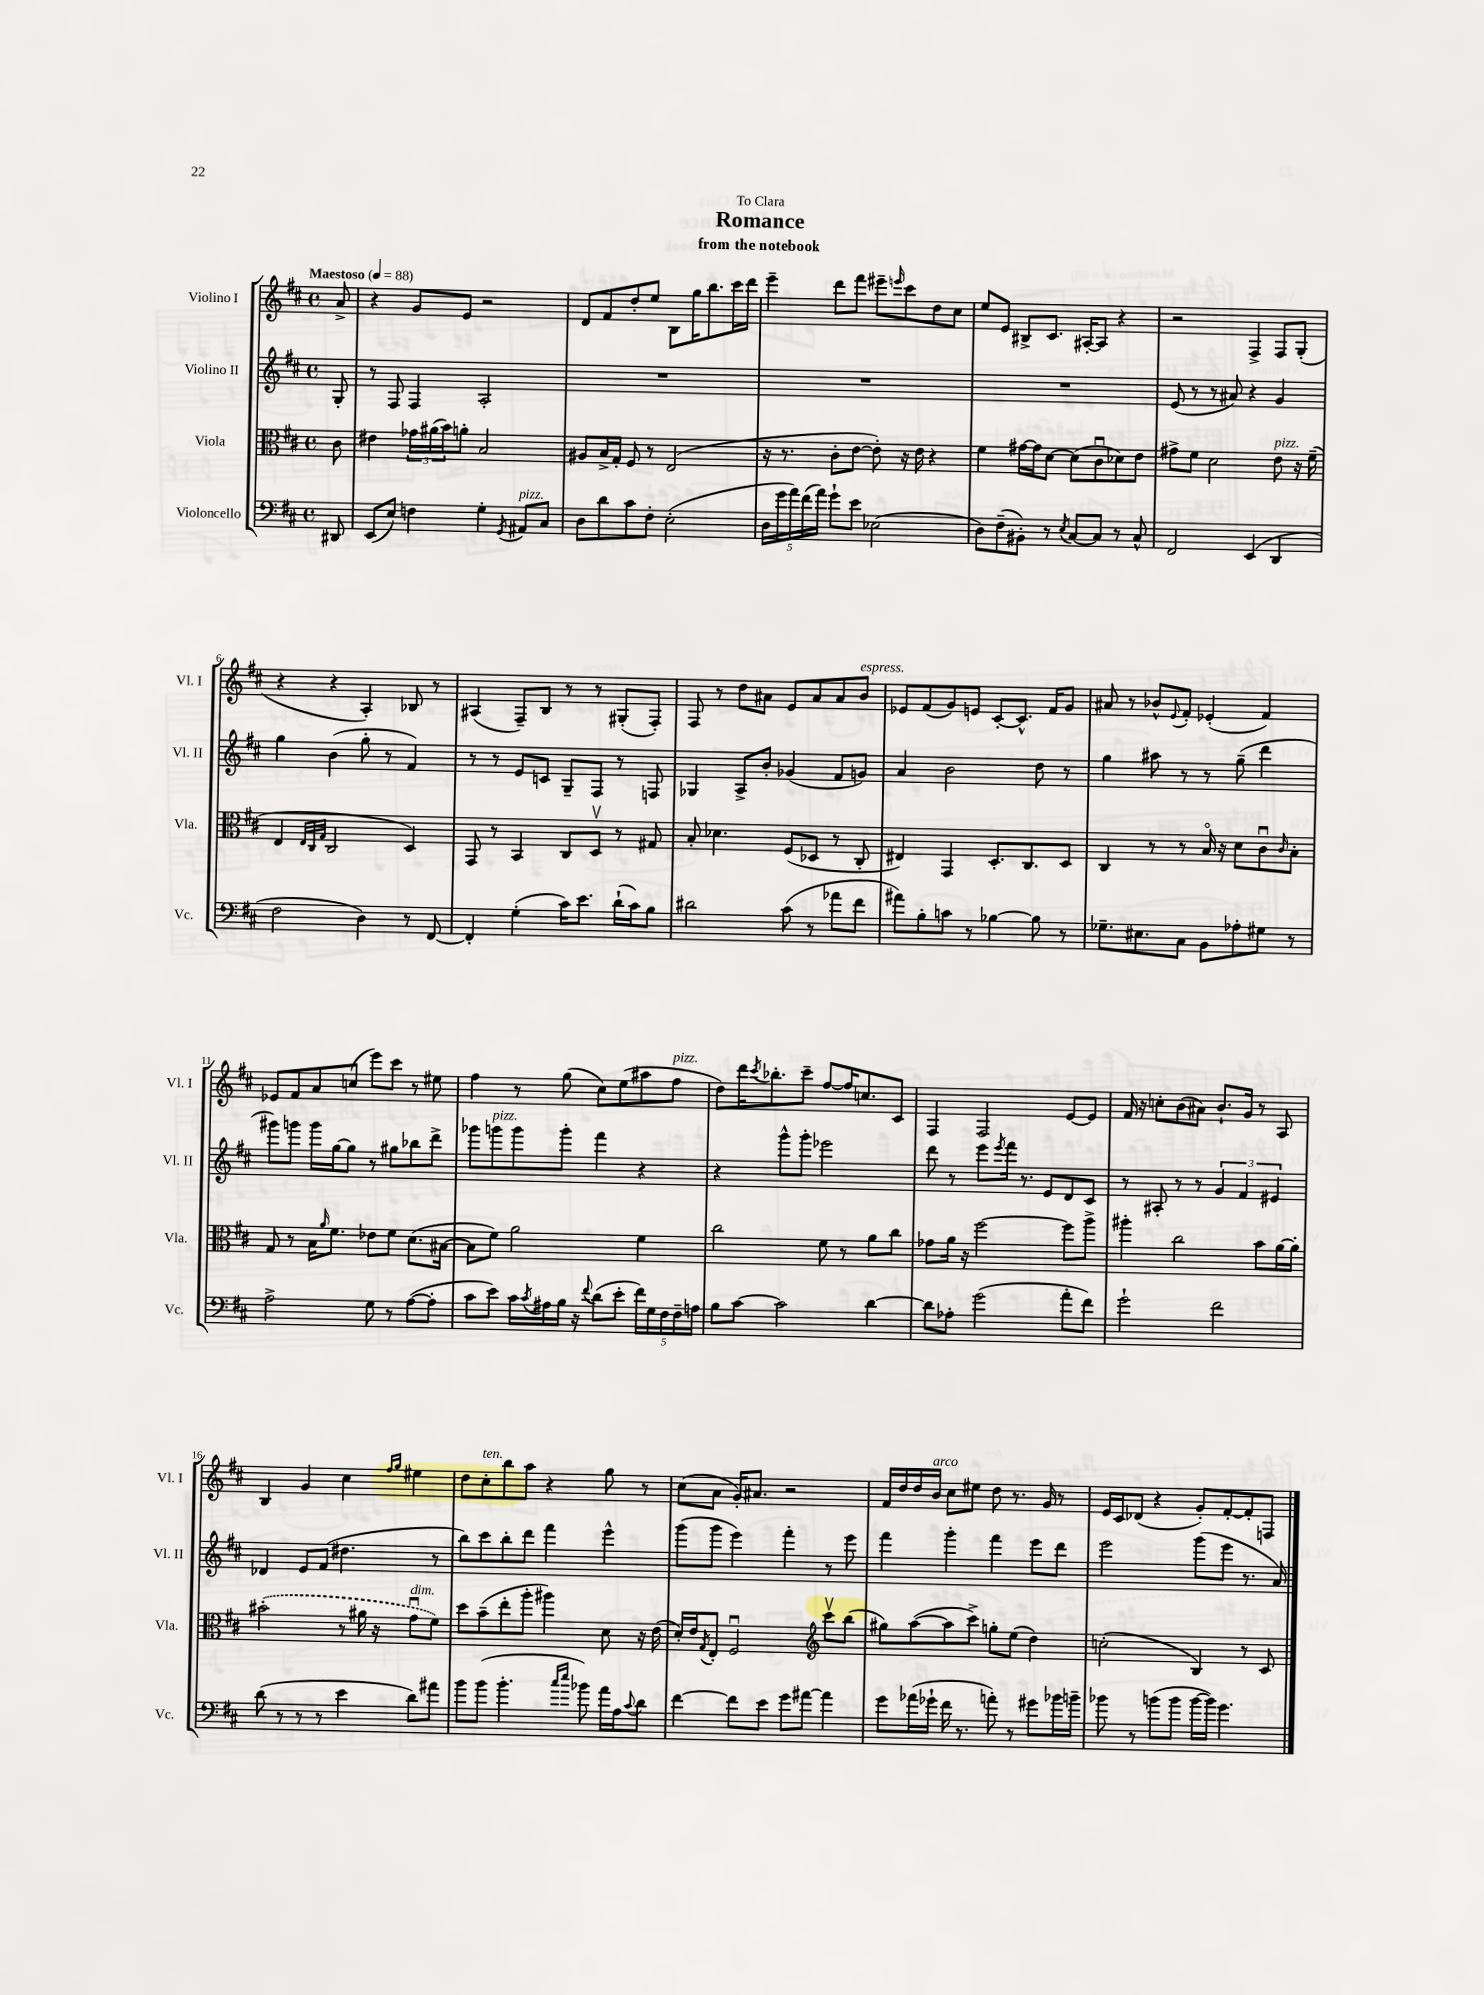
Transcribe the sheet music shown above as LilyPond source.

\header { title = "Romance" subtitle = "from the notebook" dedication = "To Clara" }
<<
\new StaffGroup <<
\new Staff = "s0" \with { instrumentName = "Violino I" shortInstrumentName = "Vl. I" } {
    \clef treble \key d \major \defaultTimeSignature \time 4/4 \partial 8 \tempo "Maestoso" 4 = 88
    a'8-> |
    r4 g'8 e'8 r2 |
    d'8 fis'8 d''8-. e''8 b8 g''16 b''8. cis'''16 d'''16 |
    e'''4-- d'''8 fis'''8 eis'''8-- \grace { e'''16 } cis'''8 d''8 cis''8 |
    e''8 e'8 bis8-> cis'8. ais16~-. ais8 r4 |
    r2 fis4-> fis8 g8-.( |
    r4 r4 a4-.) bes8 r8 |
    ais4( fis8--) b8 r8 r8 gis8-.( fis8-.) |
    fis8 r8 d''8 ais'8 e'8 ais'8 ais'8 b'8^\markup { \italic "espress." } |
    ees'8 fis'8( g'8) e'8 cis'8~-. cis'8.-^ fis'16 g'8 |
    ais'8 r8 bes'8-^ \appoggiatura { e'8 } fis'8-. ees'4-.( fis'4) |
    ees'8 fis'8 a'8 c''8( e'''8) cis'''8 r8 eis''8 |
    fis''4 r8 g''8( cis''8) e''8( ais''8 fis''8^\markup { \italic "pizz." } |
    d''8) d'''16 \acciaccatura { cis'''8 } bes''8.-. cis'''8-- fis''8~ fis''16 c''8. cis'8 |
    fis4 fis2 e'8~ e'8 |
    fis'16 r16 c''8-. b'8( ais'8) b'8.-! g'16 r8 a8 |
    b4 g'4 cis''4 \grace { fis''16 g''16 } eis''4 |
    d''8 cis''8-.^\markup { \italic "ten." } b''8 a''8 r4 g''8 r8 |
    cis''8( a'8 g'16-.) ais'8. r2 |
    fis'16 d''16 d''16 b'16^\markup { \italic "arco" } cis''8 eis''8 d''8 r8. g'16 r8 |
    e'16 cis'16 des'8( r4 g'8-.) fis'8~-. fis'8-. f8 \bar "|." |
}
\new Staff = "s1" \with { instrumentName = "Violino II" shortInstrumentName = "Vl. II" } {
    \clef treble \key d \major \defaultTimeSignature \time 4/4 \partial 8
    g8-. |
    r8 fis8 fis4 a2-. |
    R1 |
    R1 |
    R1 |
    e'8( r8 r8 ais'8) r4 g'4 |
    g''4 b'4( g''8-. r8 fis'4) |
    r8 r8 e'8 c'8 g8-- fis8 r8 f8 |
    ges4 a8-> b'8-. ges'4( fis'8 g'8) |
    a'4 b'2 d''8 r8 |
    g''4 ais''8 r8 r8 g''8--( d'''4 |
    gis'''8) g'''8 g'''16 g''16~ g''8 r8 gis''8 bes''8 d'''8-> |
    ges'''8 g'''8^\markup { \italic "pizz." } g'''8 g'''8-. fis'''4 r4 |
    r4 g'''8-^ g'''8-. ees'''2 |
    d'''8 r8 e'''8 \acciaccatura { e'''8 } fis'''16 r8. e'8 d'8 cis'8 |
    r8 ais8-. r8 r8 \tuplet 3/2 { g'4 fis'4 eis'4 } |
    des'4 e'8 fis'8( dis''4. r8 |
    b''8) cis'''8 b''8-. d'''8 fis'''4 e'''4-^ |
    g'''8( g'''8 e'''4) fis'''4-. r8 e'''8 |
    fis'''4 g'''4-. fis'''4 e'''8 d'''8 |
    e'''2 g'''8( e'''8 r8. a'16) \bar "|." |
}
\new Staff = "s2" \with { instrumentName = "Viola" shortInstrumentName = "Vla." } {
    \clef alto \key d \major \defaultTimeSignature \time 4/4 \partial 8
    cis'8 |
    eis'4 \tuplet 3/2 { ges'16 ais'16( b'16) } a'8-. b2 |
    ais8 b16-> g16-. fis8 r8 e2( |
    r16 r8. cis'8-. e'8~ e'8-.) r16 e'16 r4 |
    fis'4 gis'16~ gis'16 d'8~ d'8( cis'8\downbow des'8) e'8 |
    gis'8-> fis'8 d'2 e'8^\markup { \italic "pizz." } r16 fis'16--( |
    e4 \grace { e32 cis32 g32 } cis2 d4) |
    g,8 r8 b,4 cis8 d8\upbow r8 gis8 |
    b8-. des'4. fis8( des8 r8 cis8-. |
    eis4) g,4 d8.-. cis8. d8 |
    cis4 r8 r8 b16\flageolet r16 d'8 cis'8\downbow \grace { cis'16 } b8-. |
    g8 r8 b16 \grace { a'16 } fis'8. ees'8 fis'8 d'8.( bis16~ |
    bis8 fis'8) a'2 fis'4 |
    cis''2 fis'8 r8 a'8 cis''8 |
    ges'8 a'16 r16 fis''2~ fis''8 a''8-> |
    ais''4-. cis''2 b'8 a'16~ a'16-. |
    \once \slurDashed bis'2-.( r8 ais'16 r16 g'8\downbow^\markup { \italic "dim." } fis'8) |
    d''8 b'8--( e''8-. a''8-. ais''4) d'8 r16 e'16( |
    d'16-.) e'16 \acciaccatura { g8 } e8-. fis2\downbow \clef treble cis'''8\upbow b''8( |
    gis''8) a''8~( a''8 cis'''8->) g''8-. e''8( d''4) |
    c''2-.( b4) r8 cis'8 \bar "|." |
}
\new Staff = "s3" \with { instrumentName = "Violoncello" shortInstrumentName = "Vc." } {
    \clef bass \key d \major \defaultTimeSignature \time 4/4 \partial 8
    dis,8 |
    e,8( e8) f4 g4-. \acciaccatura { g,8 } ais,8^\markup { \italic "pizz." } cis8 |
    d8 d'8 cis'8 fis8-. e2-.( |
    \tuplet 5/4 { d16 g'16 a'16) fis'16( a'16) } g'8-! e'8 ees2( |
    d8) fis8--( bis,8-.) r8 \acciaccatura { e8 } cis8~ cis8 r8 cis8-^ |
    fis,2 e,4( d,4 |
    fis2 d4) r8 fis,8~ |
    fis,4-. g4-.( cis'16) e'8. d'16-!( cis'16) b8 |
    dis'2 cis'8( r8 aes'8 fis'8 |
    ais'8) b8-. c'8 r8 bes4~ bes8 r8 |
    ges8.-- eis8. cis8 b,8 aes8-. gis8 r8 |
    a2-> g8 r8 a8~( a8-. |
    cis'8 e'8) cis'16 \acciaccatura { cis'8 } ais16 b16 r16 \appoggiatura { fis'8 } d'8( e'8-. \tuplet 5/4 { fis'16) g16 fis16 fis16-- a16 } |
    b8 cis'8~ cis'2 d'4~ |
    d'8 aes8-. g'2( a'8-. fis'8) |
    g'2-! fis'2 |
    d'8( r8 r8 r8 e'4 d'8) ais'8 |
    b'8 b'8( b'4.-. \grace { cis''16 e''16 } bes'8) a'16 a16 \appoggiatura { cis'8 } d'8 |
    fis'4~ fis'8 e'8 g'8 ais'8~ ais'4 |
    g'8 aes'16( ges'16-! fis'16 r8. a'8-.) r8 gis'8 bes'16 b'16-- |
    bes'8 r8 b'8( b'8 b'16~ b'16) g'4. \bar "|." |
}
>>
>>
